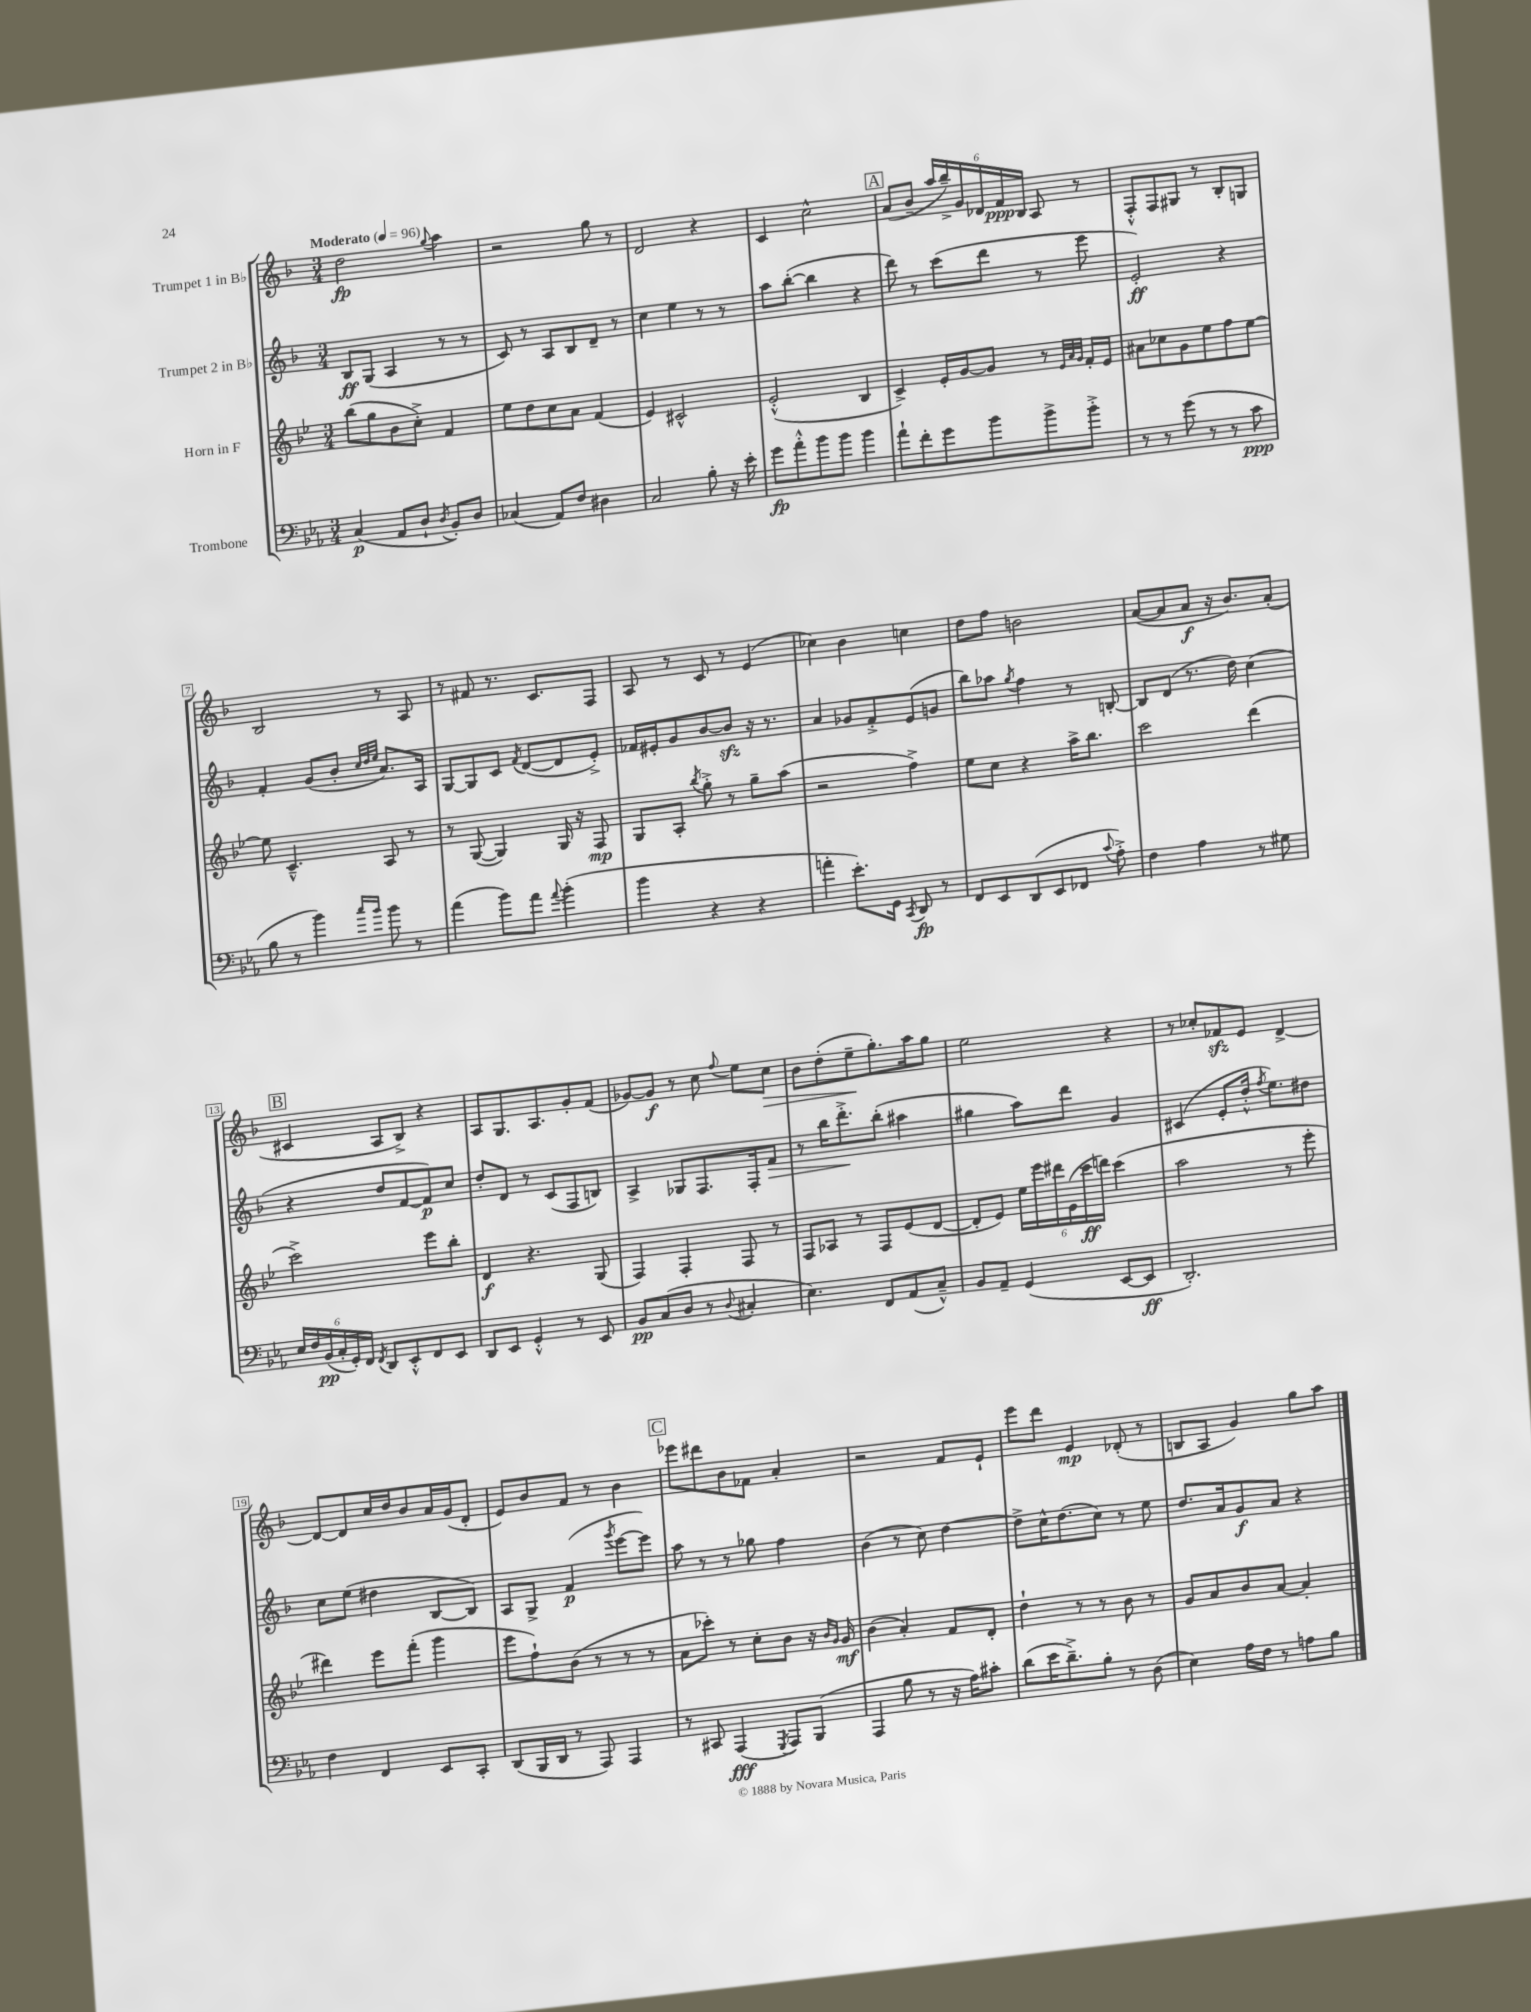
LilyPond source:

<<
\new StaffGroup <<
\new Staff = "s0" \with { instrumentName = "Trumpet 1 in Bb" } {
    \clef treble \key f \major \numericTimeSignature \time 3/4 \tempo "Moderato" 4 = 96
    \autoBeamOff d''2\fp \appoggiatura { g''8 } a''4 |
    r2 g''8 r8 |
    d'2 r4 |
    c'4 c''2-^ |
    \mark \markup { \box "A" } a'8[( bes'8]-- \tuplet 6/4 { a''16[ bes''16--->) g'16 des'16 f'16\ppp bes16] } a8 r8 |
    f8[-.-^ f8 gis8] r8 bes8[-. g8] |
    bes2 r8 a8 |
    r8 fis'8 r8. c'8.[ f8] |
    a8 r8 c'8 r8 e'4( |
    ces''4) bes'4 c''4 |
    d''8[ f''8] b'2 |
    a'8[~( a'8 a'8]\f r16 bes'8.[) a'8]-.( |
    \mark \markup { \box "B" } cis'4 a8[ bes8]->) r4 |
    a8[ g8. a8. g'8-. f'8]( |
    ges'8[~) ges'8]\f r8 c''8 \appoggiatura { f''8 } e''8[ c''8]\> |
    bes'8[ d''8-.( e''8--\! g''8.-.) a''16 g''8] |
    e''2 r4 |
    r8 ces''8[-. fes'8\sfz e'8] d'4~-> |
    d'8[~ d'8 c''16 d''16 bes'8 a'16 g'16( d'8]-. |
    e'8[) bes'8 f'8] r8 bes'4 |
    \mark \markup { \box "C" } ees'''8[ dis'''8 bes'8 fes'8] a'4-. |
    r2 f'8[ e'8]-! |
    e'''8[ d'''8] e'4\mp des'8-.( r8 |
    b8[ a8] g'4) g''8[ a''8] \bar "|." |
}
\new Staff = "s1" \with { instrumentName = "Trumpet 2 in Bb" } {
    \clef treble \key f \major \numericTimeSignature \time 3/4
    \autoBeamOff bes8[\ff g8]( a4 r8 r8 |
    c'8) r8 a8[ bes8 d'8]-- r8 |
    c''4 e''4 r8 r8 |
    a''8[ bes''8]~-.( bes''4 r4 |
    \mark \markup { \box "A" } d'''8) r8 c'''8[( d'''8] r8 e'''8 |
    e'2-.\ff) r4 |
    f'4-. g'8[( bes'8]-. \grace { c''32[ d''32 e''32] } a'8.[) a16] |
    g8[~ g8 c'8] \acciaccatura { f'8 } d'8[~( d'8 e'8]-.->) |
    fes'16[ eis'16-. g'8 bes'8~ bes'8]\sfz r16 r8. |
    a'4 ges'8[ f'8-.-> e'8( g'8] |
    bes''8[) aes''8] \acciaccatura { g''8 } f''4 r8 b8~-. |
    b8[ d'8]( r8. d''16) c''4( |
    \mark \markup { \box "B" } r4 d''8[ f'8~ f'8\p) c''8] |
    d''8[-. d'8] r8 c'8[( f8 b8]) |
    a4-> ges8[ f8. f16-. f'8]\> |
    r8 bes''16[ d'''8.-.->\! bes''8]-.( ais''4 |
    gis''4 a''8[) d'''8] g'4 |
    cis'4( e'8[-. d''16]-.-^ \acciaccatura { f''8 } e''8.[) dis''8] |
    c''8[ e''8]( dis''4 bes8[~ bes8]) |
    a8[ g8]-> f'4\p( \acciaccatura { g'''8 } e'''8[~ e'''8]) |
    \mark \markup { \box "C" } a''8 r8 r8 ges''8 f''4 |
    bes'4( r8 c''8) d''4~ |
    d''8[-> c''16-^ d''8.( c''8]) r8 e''8 |
    d''8.[ a'16 g'8\f a'8] r4 \bar "|." |
}
\new Staff = "s2" \with { instrumentName = "Horn in F" } {
    \clef treble \key bes \major \numericTimeSignature \time 3/4
    \autoBeamOff bes''8[( g''8 bes'8 c''8]-.->) f'4 |
    ees''8[ d''8 c''8 a'8] f'4( |
    ees'4) cis'2-^ |
    ees'2-.-^( bes4 |
    \mark \markup { \box "A" } c'4->) ees'16[-. g'16~ g'8] r8 \grace { ees'32[ a'32 g'32] } f'16[-. ees'16] |
    ais'8[ ces''8 g'8 ees''8 f''8 ees''8]~ |
    ees''8 c'4.---^ a8 r8 |
    r8 g8~( g4) g16 r16 f8\mp |
    g8[ a8]-. \acciaccatura { bes''8 } g''8-.-> r8 g''8[-- a''8]( |
    r2 f''4->) |
    ees''8[ c''8] r4 a''16[-> bes''8.] |
    c'''2 d'''4( |
    \mark \markup { \box "B" } c'''2->) ees'''8[ bes''8]-. |
    d'4\f r4. g8( |
    f4) f4-. f8 r8 |
    f8[ aes8] r8 f8[ ees'8( d'8]~ |
    d'8[-. ees'8]) \tuplet 6/4 { ees''16[ ees'''16 dis'''16 ees'16( c'''16\ff d'''16]) } c'''4( |
    a''2 r8 ees'''8-. |
    dis'''4) ees'''8[ f'''8]-.( g'''4 |
    ees'''8[ f''8-!) bes'8]( r8 r8 r8 |
    \mark \markup { \box "C" } a'8[ ces'''8]-.) r8 c''8[-. bes'8] r16 \grace { bes'16[ g'16] } g'16\mf |
    bes'4( a'4-.) f'8[ d'8]-. |
    d''4-! r8 r8 bes'8 r8 |
    g'8[ a'8 bes'8 a'8]~ a'4-. \bar "|." |
}
\new Staff = "s3" \with { instrumentName = "Trombone" } {
    \clef bass \key ees \major \numericTimeSignature \time 3/4
    \autoBeamOff c4\p( aes,8[ d8]-! \acciaccatura { d8 } bes,8[-.) d8] |
    ces4( aes,8[) f8] dis4 |
    c2 bes8-. r16 ees'16-. |
    g'8[\fp aes'8-.-^ bes'8 bes'8] bes'4 |
    \mark \markup { \box "A" } aes'8[-! f'8-. g'8 bes'8 bes'8-> bes'8]-.-> |
    r8 r8 g'8( r8 r8 c'8\ppp |
    bes8 r8 bes'4) \grace { c''16[ bes'16] } bes'8 r8 |
    aes'4( bes'8[) aes'8] \appoggiatura { aes'8 } bes'4-.( |
    bes'4 r4 r4 |
    a'4-. ees'8.[-.) g,16] \acciaccatura { c,8 } d,8\fp r8 |
    f,8[ ees,8 d,8( ees,8 fes,8] \appoggiatura { c'8 } aes8-.->) |
    f4 aes4 r8 gis8 |
    \mark \markup { \box "B" } \tuplet 6/4 { ees16[ f16 bes,16\pp( c16-. g,16-.) f,16] } \acciaccatura { f,8 } d,8[ ees,8-.-^ f,8 ees,8] |
    d,8[ ees,8] g,4-.-^ r8 ees,8 |
    bes,8[\pp c8( d8] r8 \appoggiatura { d8 } cis4-. |
    ees4.) f,8[ aes,8( c8]---^) |
    bes,8[ aes,8]-- g,4( ees,8[~ ees,8]\ff |
    d,2.-.) |
    f4 f,4 ees,8[ c,8]-. |
    d,8[( bes,,16 d,16] r8 aes,,8) aes,,4 |
    \mark \markup { \box "C" } r8 cis,8 aes,,4\fff( \acciaccatura { g,,8 } aes,,8[) bes,,8]( |
    aes,,4 bes8 r8 r16 aes16[) cis'8]-. |
    d'8[( ees'16 d'8.--->) bes8]-. r8 d8( |
    ees4) aes16[ f16] r8 a8[ bes8] \bar "|." |
}
>>
>>
\layout { \context { \Score \override BarNumber.stencil = #(make-stencil-boxer 0.1 0.3 ly:text-interface::print) } }
